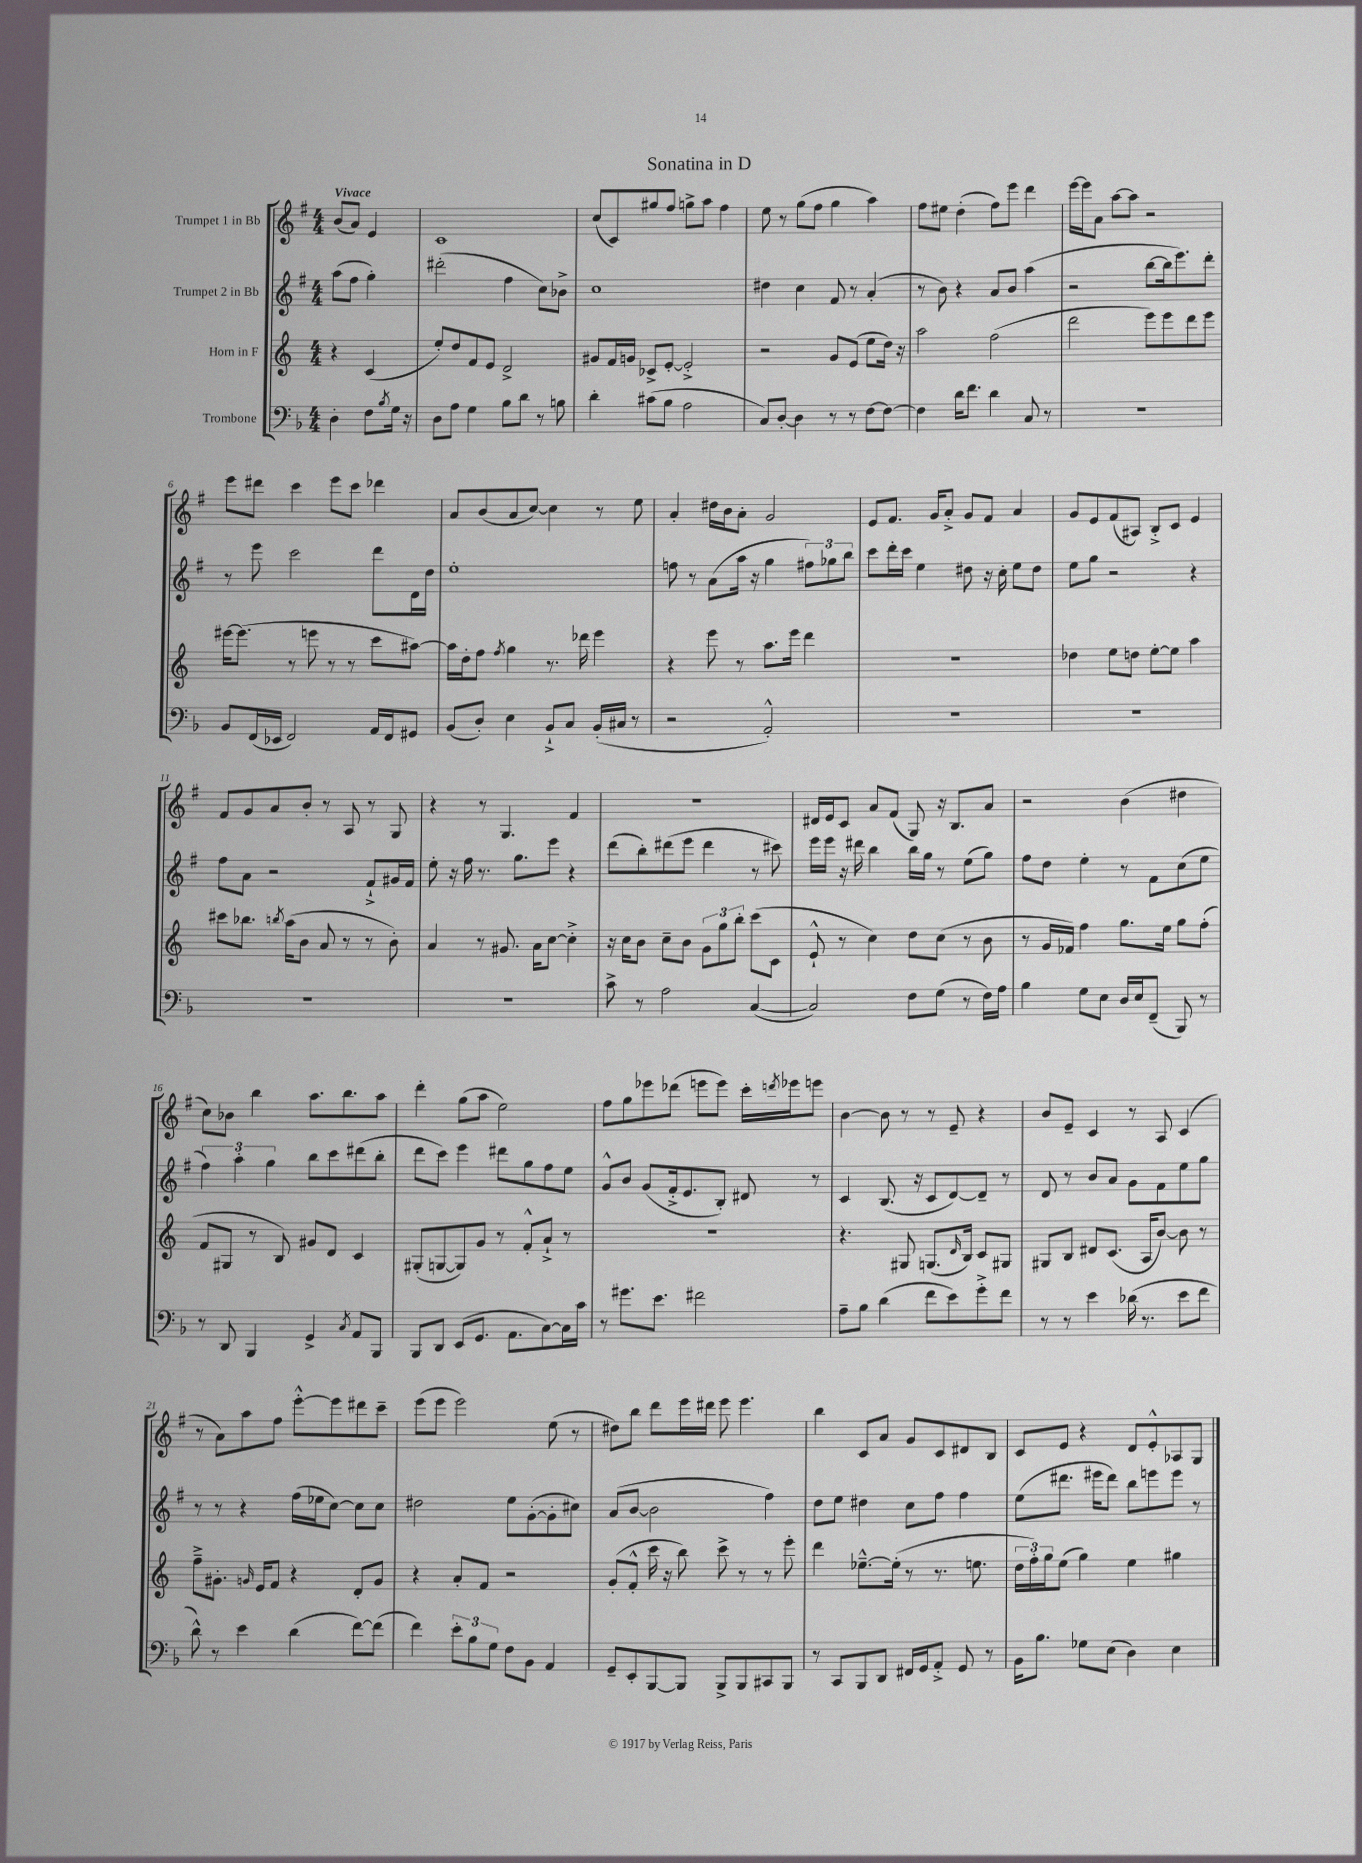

**kern	**kern	**kern	**kern
*staff4	*staff3	*staff2	*staff1
*clefF4	*clefG2	*clefG2	*clefG2
*k[b-]	*k[]	*k[f#]	*k[f#]
*M4/4	*M4/4	*M4/4	*M4/4
4D'	4r	(8aa	(8b
.	.	8ff#	8a)
8F	(4c	4gg')	4e
8qB-	.	.	.
16G	.	.	.
16r	.	.	.
=	=	=	=
8D	8ee')	(2ddd#'	1c
8A	8dd	.	.
4G	8f	.	.
.	8e	.	.
8B-	2d^	4ff#	.
8d	.	.	.
8r	.	8cc)	.
8B	.	8b-^	.
=	=	=	=
4d'	8g#	1cc	(8cc
.	16f	.	8c)
.	16g	.	.
(8c#	8c-^	.	8gg#
8B-	[8e'	.	8ff#
2A	2e'^]	.	8gg^
.	.	.	8aa
.	.	.	4ff#
=	=	=	=
8C)	2r	4dd#	8ee
[8D'	.	.	8r
4D]	.	4cc	(8gg
.	.	.	8ff#
8r	8g	8f#	4gg
8r	(8e	8r	.
[8F	8ee	(4a'	4aa)
8F_	16dd)	.	.
.	16r	.	.
=	=	=	=
4F]	2aa	8r	8ff#
.	.	8b)	8ee#
16d	.	4r	(4dd'
8.f	.	.	.
4d	(2ff	8a	8ff#)
.	.	8b	8eee
8C	.	(4aa	4ddd
8r	.	.	.
=	=	=	=
1r	2ddd	2r	[16eee
.	.	.	16eee]
.	.	.	8a
.	.	.	[8aa
.	.	.	8aa]
.	8eee)	[8bb	2r
.	8eee	16bb]	.
.	.	8.eee)	.
.	8ddd	.	.
.	8eee	8ddd'	.
=	=	=	=
8BB-	[16eee#	8r	8eee
.	(8.eee#]	.	.
(16FF	.	8eee	8ddd#
16EE-	.	.	.
2FF)	8r	2ccc	4ccc
.	8eee	.	.
.	8r	.	8eee
.	8r	.	8ccc
16AA	8ccc	8ddd	4ddd-
16FF	.	.	.
8GG#	[8aa#)	16d	.
.	.	16dd	.
=	=	=	=
(8BB-	16aa#]	1ee'	8a
.	16dd'	.	.
8D')	8ff	.	(8b
.	8qff	.	.
4E	4gg	.	8a
.	.	.	[8cc)
8BB-`^	8.r	.	4cc]
8C	.	.	.
.	16ddd-	.	.
(16BB-'	4eee	.	8r
16C#	.	.	.
8r	.	.	8ee
=	=	=	=
2r	4r	8ff	4a'
.	.	8r	.
.	8eee	(8a	16dd#
.	.	.	16b
.	8r	16aa	8a'
.	.	16r	.
2AA'^^)	8.aa	4gg	2g
.	16eee	.	.
.	4ddd	12ff#)	.
.	.	12gg-	.
.	.	12bb	.
=	=	=	=
1r	1r	8ccc	8e
.	.	16ddd'	8.f#
.	.	16ccc	.
.	.	4ee	.
.	.	.	16g
.	.	.	8a'^
.	.	8dd#	8g
.	.	16r	8f#
.	.	16cc'	.
.	.	8ee	4a
.	.	8dd#	.
=	=	=	=
1r	4dd-	8ee	8g
.	.	8gg	8e
.	8ee	2r	(8f#
.	8dd	.	8A#)
.	[8ee'	.	8B'^
.	8ee]	.	8c
.	4aa	4r	4e
=	=	=	=
1r	8ccc#	8ff#	8f#
.	8.bb-	8a	8g
.	.	2r	8a
.	8qbb	.	.
.	(16aa	.	.
.	8b	.	8b'
.	8a	.	8r
.	8r	.	8A
.	8r	8f#`^	8r
.	8b')	16g#	8G
.	.	16f#	.
=	=	=	=
1r	4a	8ee'	4r
.	.	16r	.
.	.	16ff#	.
.	8r	8.r	8r
.	8.g#	.	4.G
.	.	8.gg	.
.	16a	.	.
.	[8cc	8eee	.
.	4cc'^]	4r	4f#
=	=	=	=
8c^	16r	(8ddd	1r
.	16cc	.	.
8r	8b	8bb')	.
2A	8cc~	(8ddd#	.
.	8b	8eee	.
.	12g	4ddd#	.
.	12gg	.	.
.	12bb'	.	.
([4C	(8ccc	8r	.
.	8c	8ccc#)	.
=	=	=	=
2C])	8e`^^	16eee	16d#
.	.	16eee	16e
.	8r	16r	8c
.	.	16ddd#	.
.	4cc)	4bb	8a
.	.	.	(8f#
8F	8dd	16bb	8G)
.	.	16gg	.
(8G	(8cc	8r	16r
.	.	.	8.B
8r	8r	(8ee	.
16F)	8b	8gg)	8a
16A	.	.	.
=	=	=	=
4B-	8r	8ff#	2r
.	16g	8dd	.
.	16f-)	.	.
8G	4ff	4ee'	.
8E	.	.	.
16D	8.gg	8r	(4b
16E	.	.	.
(8FF~	.	8f#	.
.	16ee	.	.
8BBB-)	8gg	(8cc	4dd#
8r	(8ff'	8ee	.
=	=	=	=
8r	8f	6ff#)	8cc)
8DD	8G#	.	8b-
.	.	6aa'	.
4BBB-	8r	.	4bb
.	.	6gg	.
.	8B)	.	.
4GG^	8g#	8bb	8.aa
.	8d	8ccc	.
.	.	.	8.bb
8qC	.	.	.
8AA	4c	(8ddd#	.
8BBB-	.	8bb'	8aa
=	=	=	=
8BBB-	(8G#'	8ddd	4ddd'
8DD	[8G	8ccc)	.
(8EE	8G])	4eee	(8gg
8.GG	8g	.	8aa
.	8r	8ddd#	2ee)
8.AA	.	.	.
.	8f'^^	8gg	.
[8C)	8a`^	8ff#	.
16C]	8r	8ee	.
16c	.	.	.
=	=	=	=
8r	1r	8g^^	8ff#
8.g#	.	8b	8gg
.	.	(8g	8eee-
8.e	.	.	.
.	.	16f#'^	(8ddd-
.	.	8.e	.
2f#	.	.	8eee
.	.	8B')	8eee)
.	.	8d#	16ccc'
.	.	.	8qddd
.	.	.	16eee-
.	.	8r	8eee
=	=	=	=
8A~	4.r	4c	[4b
8B-	.	.	.
(4d	.	(8.B	8b]
.	8G#	.	8r
.	.	16r	.
8f	(8.G	8c	8r
8e)	.	[8d)	8e~
.	16qqd	.	.
.	16B)	.	.
8g'^	8c	8d~]	4r
8f	8G#	8r	.
=	=	=	=
8r	8G#	8d	8b
8r	8B	8r	8e~
4e	8d#	8b	4c
.	(8.c	8a	.
(16d-	.	8g	8r
8.r	16A	.	.
.	[8b)	8f#	8A
8e	8b]	8ee	(4c
8f	8r	8gg	.
=	=	=	=
8d^^)	8ff~^	8r	8r
8r	8.g#'	8r	8a)
4e	.	4r	8aa
.	16qqg	.	.
.	16e	.	.
.	8f	.	8ff#
(4d	4r	(16ff#	[8eee'^^
.	.	16ee-	.
.	.	[8cc)	8eee]
[8f)	8d'	8cc]	8ddd#
(8f]	8g	8cc	8ccc~
=	=	=	=
4f)	4r	2dd#	(8eee
.	.	.	8eee
12e'	8a'	.	2eee)
12B-	.	.	.
.	8f	.	.
12G	.	.	.
8F	2r	8ee	.
8BB-	.	([8g'	.
4AA	.	8g']	(8ee
.	.	8cc#)	8r
=	=	=	=
8GG~	(8g'	(8a	8dd#)
8EE'	8f'^^	[8b	8bb
[8BBB-	16ccc	2b]	8ddd
.	16r	.	.
8BBB-]	8bb)	.	16eee
.	.	.	16ddd#
8BBB-^	8ccc^	.	8eee
8BBB-	8r	.	4.eee
8CC#	8r	4ff#)	.
8BBB-	8eee'	.	.
=	=	=	=
8r	4ddd	8dd	4bb
8CC	.	8ee	.
8BBB-	[8.ee-~^^	4dd#	8c
8DD	.	.	8a
.	(16ee-']	.	.
16FF#	8r	8cc	8g
16GG	.	.	.
8AA'^	8.r	8ff#	8c
8GG	.	4ff#	8d#
.	8.ee	.	.
8r	.	.	8B
=	=	=	=
16BB-	24dd	(8ee	8c
.	24ff')	.	.
8.B-	.	.	.
.	24gg	.	.
.	(8ee	8.ddd#	8e
8G-	4gg)	.	4r
.	.	16eee#	.
(8E	.	8ddd#)	.
4D)	4ee	8bb	8d
.	.	8eee	8e'^^
4E	4gg#	8eee	8A-
.	.	8r	8G
==	==	==	==
*-	*-	*-	*-
